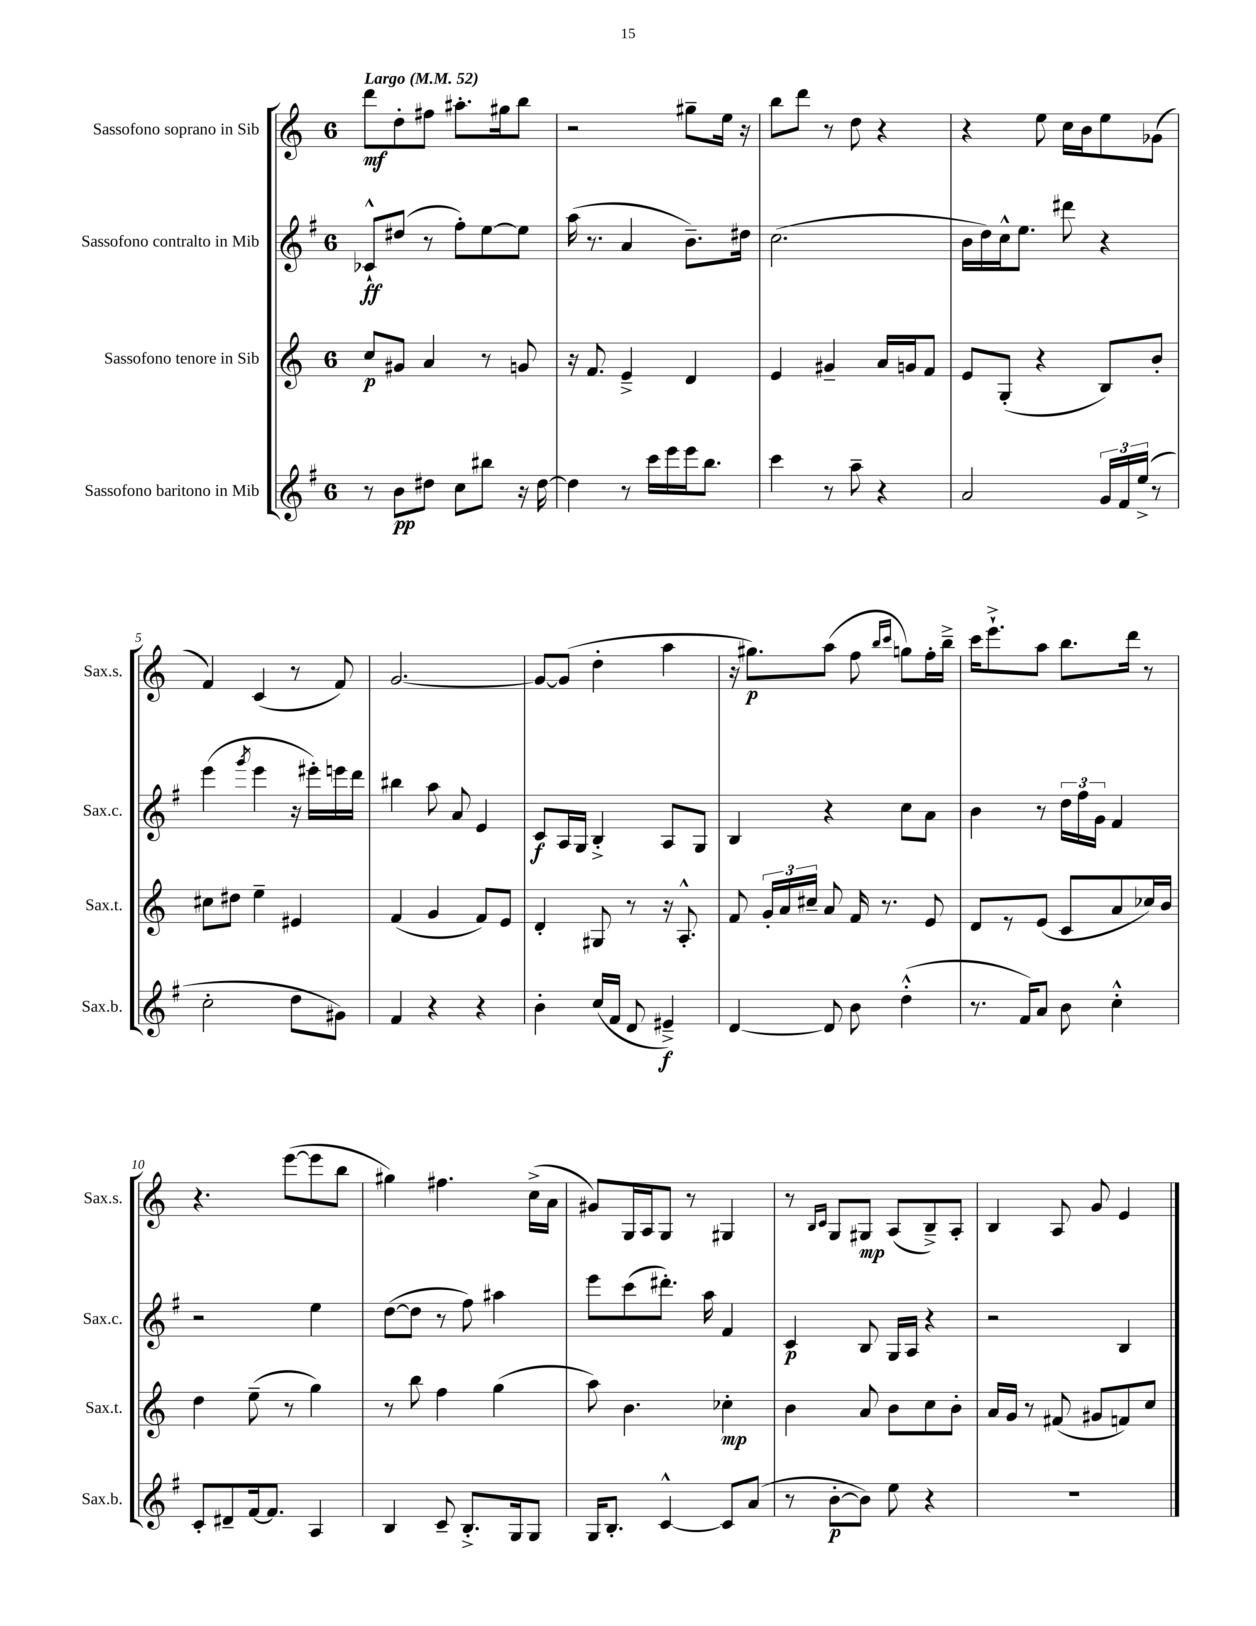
<<
\new StaffGroup <<
\new Staff = "s0" \with { instrumentName = "Sassofono soprano in Sib" shortInstrumentName = "Sax.s." } {
    \clef treble \key c \major \once \override Staff.TimeSignature.style = #'single-digit \time 6/8 \tempo "Largo" 4 = 52
    \autoBeamOff d'''8[\mf d''8-. fis''8] ais''8.[-. gis''16 b''8] |
    r2 gis''8[-- e''16] r16 |
    b''8[ d'''8] r8 d''8 r4 |
    r4 e''8 c''16[ b'16 e''8 ges'8]( |
    f'4) c'4( r8 f'8) |
    g'2.~ |
    g'8[~ g'8]( d''4-. a''4 |
    r16 gis''8.[\p) a''8]( f''8 \grace { b''16[ c'''16] } g''8[) f''16-. b''16]---> |
    c'''16[ e'''8.-!-> a''8] b''8.[ d'''16] r8 |
    r4. e'''8[~( e'''8 b''8] |
    gis''4) fis''4. c''16[->( a'16] |
    gis'8[) g16 a16 g8] r8 gis4 |
    r8 \grace { b16[ c'16] } g8[ gis8]\mp a8[( b8--->) a8]-. |
    b4 a8 g'8 e'4 \bar "|." |
}
\new Staff = "s1" \with { instrumentName = "Sassofono contralto in Mib" shortInstrumentName = "Sax.c." } {
    \clef treble \key g \major \once \override Staff.TimeSignature.style = #'single-digit \time 6/8
    \autoBeamOff ces'8[-!-^\ff dis''8]( r8 fis''8[-.) e''8~ e''8] |
    a''16( r8. a'4 b'8.[--) dis''16] |
    c''2.( |
    b'16[ d''16) c''16-^ e''8.] dis'''8 r4 |
    e'''4( \acciaccatura { g'''8 } e'''4 r16 eis'''16[-.) e'''16 d'''16] |
    bis''4 a''8 a'8 e'4 |
    c'8[\f a16 g16] b4-.-> a8[ g8] |
    b4 r4 c''8[ a'8] |
    b'4 r8 \tuplet 3/2 { d''16[ fis''16 g'16] } fis'4 |
    r2 e''4 |
    d''8[~( d''8] r8 fis''8) ais''4 |
    e'''8[ c'''8( dis'''8.]-.) a''16 fis'4 |
    c'4\p b8 g16[ a16] r4 |
    r2 b4 \bar "|." |
}
\new Staff = "s2" \with { instrumentName = "Sassofono tenore in Sib" shortInstrumentName = "Sax.t." } {
    \clef treble \key c \major \once \override Staff.TimeSignature.style = #'single-digit \time 6/8
    \autoBeamOff c''8[\p gis'8] a'4 r8 g'8 |
    r16 f'8. e'4---> d'4 |
    e'4 gis'4-- a'16[ g'16 f'8] |
    e'8[ g8]-.( r4 b8[) b'8]-. |
    cis''8[ dis''8] e''4-- eis'4 |
    f'4( g'4 f'8[) e'8] |
    d'4-. gis8 r8 r16 a8.-.-^ |
    f'8 \tuplet 3/2 { g'16[-. a'16 cis''16]-- } a'8 f'16 r8. e'8 |
    d'8[ r8 e'8]( c'8[ a'8 ces''16) b'16] |
    d''4 e''8--( r8 g''4) |
    r8 b''8 f''4 g''4( |
    a''8) b'4. ces''4-.\mp |
    b'4 a'8 b'8[ c''8 b'8]-. |
    a'16[ g'16] r8 fis'8( gis'8[ f'8) c''8] \bar "|." |
}
\new Staff = "s3" \with { instrumentName = "Sassofono baritono in Mib" shortInstrumentName = "Sax.b." } {
    \clef treble \key g \major \once \override Staff.TimeSignature.style = #'single-digit \time 6/8
    \autoBeamOff r8 b'8[\pp dis''8] c''8[ bis''8] r16 dis''16~ |
    dis''4 r8 c'''16[ e'''16 e'''16 b''8.] |
    c'''4 r8 a''8-- r4 |
    a'2 \tuplet 3/2 { g'16[ fis'16 e''16]->( } r8 |
    c''2-. d''8[ gis'8]) |
    fis'4 r4 r4 |
    b'4-. c''16[( fis'16] d'8 eis'4--->\f) |
    d'4~ d'8 b'8 d''4-.-^( |
    r8. fis'16[) a'8] b'8 c''4-.-^ |
    c'8[-. dis'8-- fis'16~ fis'8.] a4 |
    b4 c'8-- b8.[-.-> g16 g8] |
    g16[ b8.]-. c'4~-^ c'8[ a'8]( |
    r8 b'8[~-.\p b'8]) e''8 r4 |
    R2. \bar "|." |
}
>>
>>
